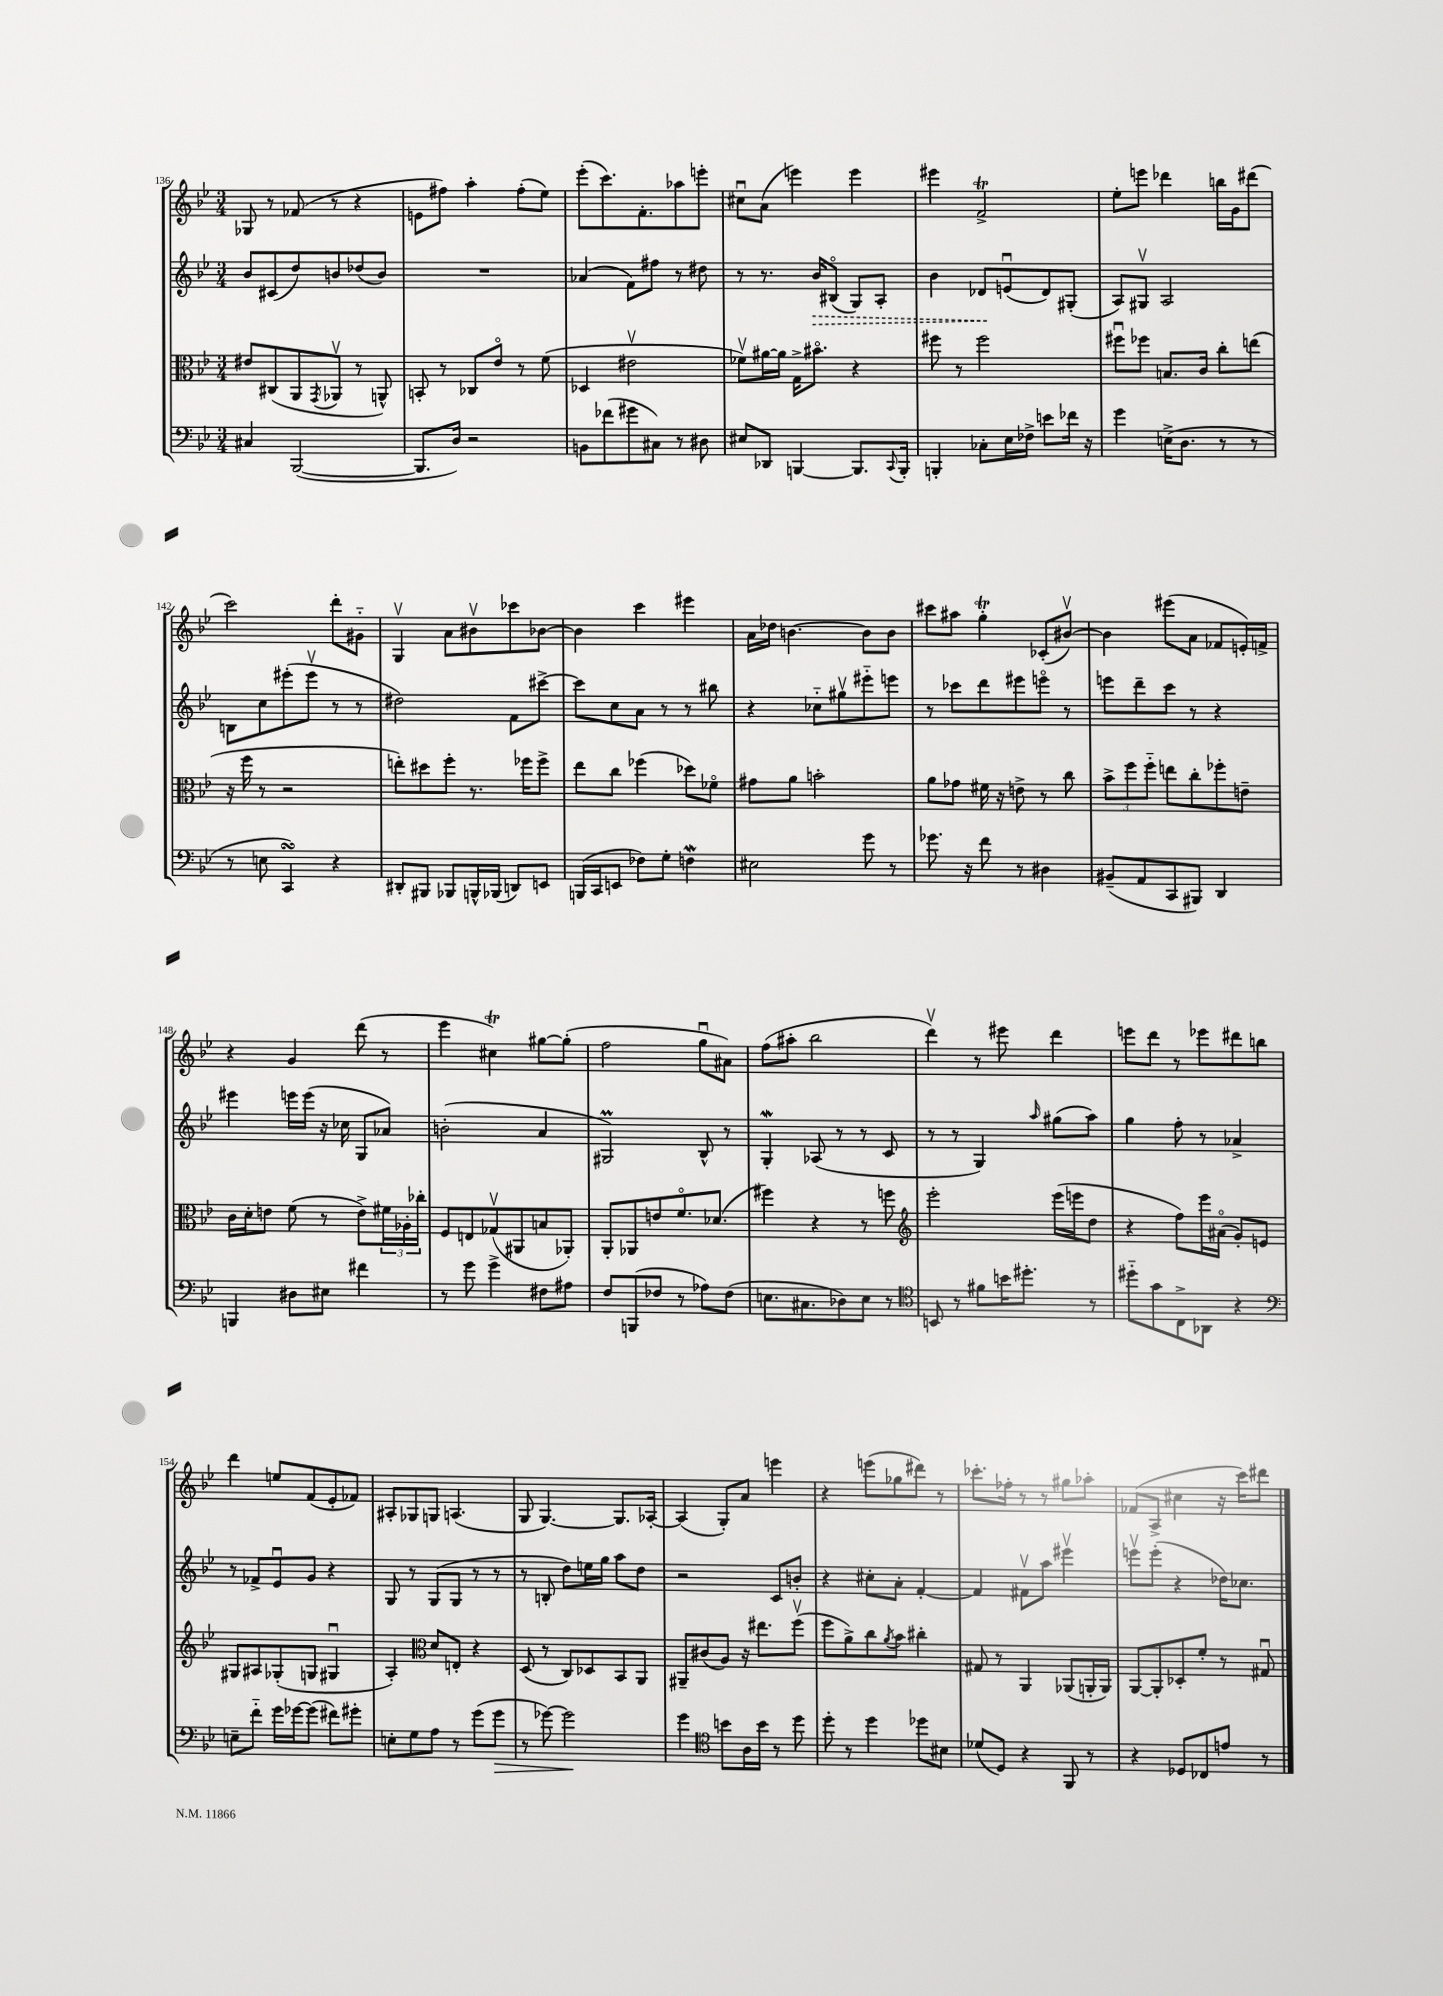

**kern	**kern	**kern	**kern
*staff4	*staff3	*staff2	*staff1
*clefF4	*clefC3	*clefG2	*clefG2
*k[b-e-]	*k[b-e-]	*k[b-e-]	*k[b-e-]
*M3/4	*M3/4	*M3/4	*M3/4
4C#	8e#	8b-	8G-
.	(8C#	(8c#	8r
([2BBB-	8AA	8dd)	(8f-
.	8qGG	.	.
.	8AA-v	8b	8r
.	8r	(8dd-	4r
.	8AA^^)	8b)	.
=	=	=	=
8.BBB-]	8BB'	2.r	8e
.	8r	.	8ff#)
16D)	.	.	.
2r	8C-	.	4aa'
.	8e-o	.	.
.	8r	.	(8ff#'
.	(8f	.	8ee-)
=	=	=	=
8BB	4D-	(4a-	(8eee-'
(8f-	.	.	8.ccc)
8g#	2e#v	8f)	.
.	.	.	8.f'
8C#)	.	8ff#	.
8r	.	8r	8aa-
8D#	.	8dd#	8eee'
=	=	=	=
8E#	8f-v)	8r	8cc#u
8DD-	[16a#	8.r	(8a
.	16a#]	.	.
[4BBB	16G^	.	4eee)
.	8.b#o	16b-	.
.	.	(8B#o	.
8.BBB]	4r	8G)	4eee
.	.	8A'	.
8qqCC	.	.	.
16BBB'	.	.	.
=	=	=	=
4BBB'	8ff#	4b-	4eee#
.	8r	.	.
8C-'	2ff#	8d-	2f^
16E-	.	(8eu	.
16F-^	.	.	.
8e	.	8d-)	.
16f-	.	(8G#'	.
16r	.	.	.
=	=	=	=
4g	8ff#u	8A)	8ee-'
.	8ff-	8G#v	8eee
(16E^	8.B	2A	4ddd-
8.D	.	.	.
.	16c	.	.
8r	8cc'	.	16bb
.	.	.	16g
8r	(8ee	.	(8ddd#
=	=	=	=
8r	16r	8B	2ccc)
.	16ff	.	.
8E	8r	8cc	.
4CC)	2r	(8eee#'	.
.	.	8eee#v	.
4r	.	8r	8ddd'
.	.	8r	8g#'~
=	=	=	=
8DD#'	8ee')	2dd#)	4Gv
8BBB#	8dd#	.	.
8BBB-	8ff'	.	8a
16BBB^^	8.r	.	8b#v
(16BBB-	.	.	.
8DD)	.	8f	8ccc-
.	16ff-	.	.
8EE	8ff-^	[8ccc#^	[8b-
=	=	=	=
(16BBB	8ee-	8ccc#]	4b-]
16CC	.	.	.
8EE	8cc	8cc	.
8F-)	(4ff-	8a	4ccc
8G'	.	8r	.
4F	8dd-)	8r	4eee#
.	8f-o	8bb#	.
=	=	=	=
2E#	8g#	4r	16a
.	.	.	16dd-
.	8a	.	[4.b
.	2b'	8cc-'~	.
.	.	8gg#v	.
8g	.	8eee#'~	8b]
8r	.	8eee	8b
=	=	=	=
8.g-	8a	8r	8ccc#
.	8g-	8ccc-	8aa#
16r	.	.	.
8f	16f#	8ddd	4gg'
.	16r	.	.
8r	8e^	8eee#	.
4D#	8r	8eeeo	(8c-'
.	8cc	8r	[8b#v)
=	=	=	=
(8BB#~	12b-^	8eee	4b#]
.	12ff	.	.
8AA	.	8ddd~	.
.	12ff'~	.	.
8CC	8ee	8ccc	(8eee#
8BBB#)	8cc'	8r	8a
4DD	8ff-'	4r	8f-
.	8e~	.	16e')
.	.	.	16f^
=	=	=	=
4BBB	16c	4eee#	4r
.	16d'	.	.
.	8e	.	.
8D#	(8f	16eee	4g
.	.	(16eee	.
8E#	8r	16r	.
.	.	16cc-	.
4f#	8e^)	8G	(8ddd
.	24f#	8a-)	8r
.	24A-'	.	.
.	24cc-'	.	.
=	=	=	=
8r	8F	(2b'	4eee-
8g	8E	.	.
4g^	(8G-v	.	4cc#)
.	8AA#	.	.
8F#	8B	4a	[8gg#
8A#	8AA-')	.	(8gg#']
=	=	=	=
8F	8AA'	2G#)	2ff
(8BBB	8AA-	.	.
8F-	8e	.	.
8r	8.fo	.	.
8A-)	.	8B-^^	8ggu
.	(8.d-	.	.
(8F-	.	8r	8a#)
=	=	=	=
8.E	4ff#)	4G'	(8ff
.	.	.	8aa#'
8.C#	.	.	.
.	4r	(8A-	2bb-
8D-)	.	8r	.
8E	8r	8r	.
8r	8ff	8c	.
=	=	=	=
*clefC4	*clefG2	*	*
8BB	2eee-'	8r	4dddv)
8r	.	8r	.
8f#	.	4G)	8r
16b	.	.	8eee#
8.dd#'	.	.	.
.	.	16qqaa	.
.	(16eee-	(8gg#	4ddd
.	16eee	.	.
8r	8dd	8aa)	.
=	=	=	=
8dd#'~	4r	4gg	8eee
8g	.	.	8ddd
8C^	8ff)	8ff'	8r
8AA-	16eee-	8r	8eee-
.	(16a#o	.	.
4r	8g')	4a-^	8ddd#
.	8e	.	8bb
=	=	=	=
*clefF4	*	*	*
8E~	8G#	8r	4ddd
8f'~	8A#	8f-^	.
16g	(8G-'	8e-u	8ee
[16g-	.	.	.
(8g-]	8G	8g	(8f
8f#)	4G#u	4r	8e-'
8g#'	.	.	8f-)
=	=	=	=
8E'	4A')	8G	8A#'
8G	.	8r	8G-
*	*clefC3	*	*
8A	8d	(8G	8G
8r	8E'	8G	(4.A
(8g	4r	8r	.
8g	.	8r	.
=	=	=	=
8r	(8D	8r	8G
[8g-)	8r	8B'	[4.G)
2g-]	8C)	8dd)	.
.	8D-	16ee	.
.	.	16gg	.
.	8BB-	8aa	8.G]
.	8AA	8dd	.
.	.	.	[16A-'
=	=	=	=
4g	8AA#~	2r	(4A-]
.	(8c#	.	.
*clefC4	*	*	*
8b	8A)	.	8G')
16A	16r	.	8a
16b	8.ee#	.	.
8r	.	8c	4eee
8dd	(8ffv	8b'	.
=	=	=	=
8dd'	8ff	4r	4r
8r	8a^)	.	.
4dd	8cc	8cc#'	(8eee
.	8qa	.	.
.	8b-	8a'	8gg-
8dd-	4cc#'	[4f'	8ddd#)
8B#	.	.	8r
=	=	=	=
(8d-	8G#	4f]	8.ccc-'
8D)	8r	.	.
.	.	.	16ff-'
4r	4AA	8f#v	8r
.	.	8aa	8r
8FF	(8AA-	4eee#v	8gg#
8r	16AA'	.	8aa-'
.	16AA)	.	.
=	=	=	=
4r	[8AA	8eeev	(8f-
.	8AA']	(8eee'	8A^
8D-	8D-'	4r	4cc#
8C-	8f'	.	.
8e	8r	16dd-)	16r
.	.	8.cc-	16ccc)
8r	8G#u	.	8ddd#
==	==	==	==
*-	*-	*-	*-
